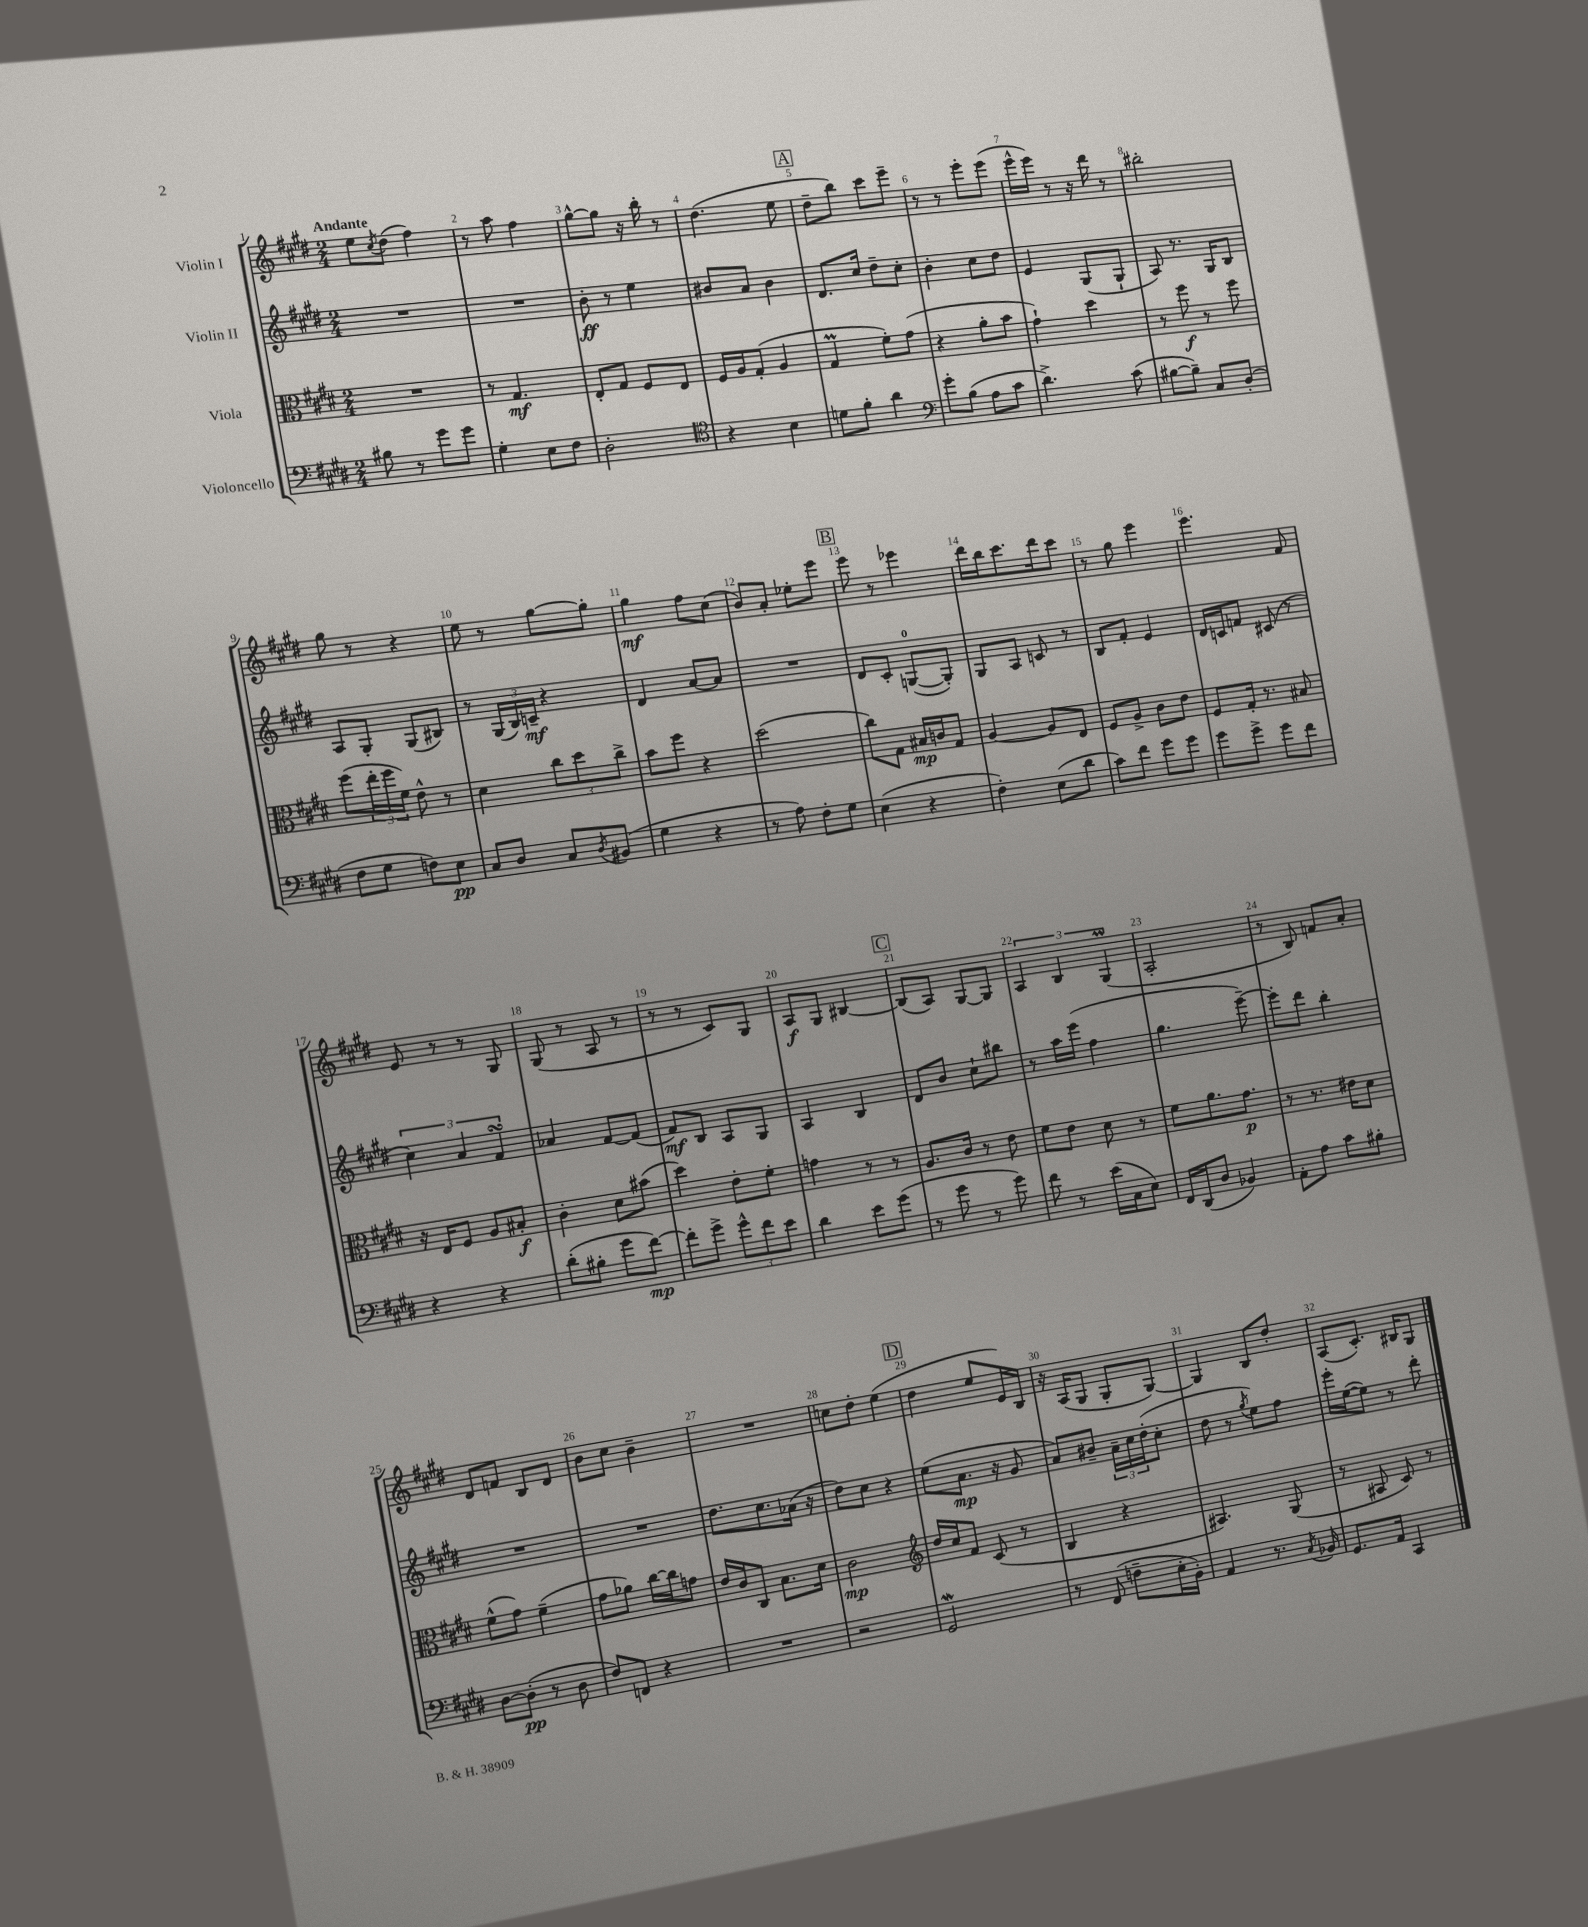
<<
\new StaffGroup <<
\new Staff = "s0" \with { instrumentName = "Violin I" } {
    \clef treble \key e \major \numericTimeSignature \time 2/4 \tempo "Andante"
    e''8 \acciaccatura { cis''8 } dis''8( fis''4) |
    r8 a''8 fis''4 |
    gis''8~-^ gis''8 r16 b''16-. r8 |
    dis''4.( e''8 |
    \mark \markup { \box "A" } dis''8-- b''8) cis'''8 e'''8-- |
    r8 r8 e'''8-. e'''8( |
    e'''16-^ e'''16) r8 r16 dis'''16 r8 |
    bis''2-. |
    gis''8 r8 r4 |
    e''8 r8 gis''8~ gis''8-. |
    gis''4\mf fis''8 cis''8( |
    b'8) a'8-. ees''8-. e'''8 |
    \mark \markup { \box "B" } e'''8 r8 ees'''4 |
    dis'''16 b''16 cis'''8. dis'''16 cis'''8 |
    r8 gis''8 e'''4 |
    e'''4. fis'8 |
    e'8 r8 r8 gis8 |
    gis8( r8 a8 r8 |
    r8 r8 cis'8) gis8 |
    a8\f gis8 bis4~ |
    \mark \markup { \box "C" } bis8( a8) gis8~ gis8 |
    \tuplet 3/2 { a4 b4 gis4\prall( } |
    a2-. |
    r8 b8) f'8 a'8-. |
    dis'8 f'8 b8 dis'8 |
    b'8 cis''8 b'4-- |
    R2 |
    c''8 dis''8-. e''4( |
    \mark \markup { \box "D" } dis''4 e''8 e'16) b16 |
    r16 a16( gis8 gis8-. gis8~) |
    gis4 b8 dis''8-. |
    a8( cis'8.-.) bis16 gis8 \bar "|." |
}
\new Staff = "s1" \with { instrumentName = "Violin II" } {
    \clef treble \key e \major \numericTimeSignature \time 2/4
    R2 |
    R2 |
    b'8-.\ff r8 e''4 |
    bis'8 a'8 bis'4 |
    \mark \markup { \box "A" } dis'8. cis''16 dis''8-- cis''8-. |
    b'4-. cis''8 dis''8 |
    e'4 gis8( gis8-! |
    a8) r8. gis16 b8 |
    a8 gis8-. gis8( bis8) |
    r8 \tuplet 3/2 { gis16( b16) c'16--\mf } r4 |
    dis'4 a'8~ a'8 |
    R2 |
    \mark \markup { \box "B" } dis'8 cis'8-. g8-0~( g8-.) |
    gis8 a8 c'8 r8 |
    b8 fis'8-. e'4 |
    dis'16 c'16 f'8 cis'8( r8 |
    \tuplet 3/2 { cis''4) a'4 fis'4\turn } |
    aes'4 fis'8~ fis'8( |
    fis'8\mf) b8 a8 gis8 |
    a4 b4 |
    \mark \markup { \box "C" } dis'8 b'8 cis''8-! bis''8 |
    r8 a''16 e'''16( fis''4 |
    gis''4. e'''8~--) |
    e'''8-. dis'''8 b''4-. |
    R2 |
    R2 |
    dis''8. cis''8. aes'16( r16 |
    dis''8) cis''8 r4 |
    \mark \markup { \box "D" } e''8( a'8.\mp r16 gis'8 |
    a'8) bis'8-- \tuplet 3/2 { a'16-- cis''16 dis''16-.( } cis''8-. |
    dis''8 r8 \acciaccatura { gis''8 } e''8) fis''8 |
    e'''16-. e''16~( e''8) r8 dis'''8-. \bar "|." |
}
\new Staff = "s2" \with { instrumentName = "Viola" } {
    \clef alto \key e \major \numericTimeSignature \time 2/4
    R2 |
    r8 gis4.\mf |
    e8-. gis8 fis8 e8 |
    fis16 a16 gis8-.( a4 |
    \mark \markup { \box "A" } gis4\prall fis'8-.) gis'8( |
    r4 a'8-. b'8 |
    gis'4-!) dis''4 |
    r8 fis''8\f r8 fis''8 |
    fis''8( \tuplet 3/2 { e''16-. fis''16 fis'16) } e'8-^ r8 |
    dis'4 \tuplet 3/2 { cis''8 dis''8 cis''8-> } |
    b'8 fis''8 r4 |
    dis''2( |
    \mark \markup { \box "B" } cis''8) gis8 bis16\mp c'16 gis8 |
    a4~ a8 e8 |
    fis8 a8-> cis'8 e'8 |
    fis8 gis16-. r8. bis8 |
    r16 e16 fis8 a8 bis8-.\f |
    cis'4-. dis'8 bis'8( |
    dis''4) e'8-. fis'8-. |
    g'4 r8 r8 |
    \mark \markup { \box "C" } a8. cis'16 r8 e'8 |
    fis'8 e'8 dis'8 r8 |
    fis'8 a'8. gis'8.\p |
    r8 r8. eis'16 dis'8 |
    fis'8-^( gis'8) fis'4--( |
    gis'8 aes'8) cis''16~ cis''16 g'8 |
    e'16 cis'16 cis8 b8. dis'16 |
    cis'2\mp |
    \mark \markup { \box "D" } \clef treble dis''16 cis''16 fis'8 cis'8( r8 |
    b4 r4 |
    ais4.) gis8( |
    r8 ais8 cis'8) r8 \bar "|." |
}
\new Staff = "s3" \with { instrumentName = "Violoncello" } {
    \clef bass \key e \major \numericTimeSignature \time 2/4
    bis8 r8 gis'8 gis'8 |
    gis4-. e8 fis8 |
    dis2-. |
    \clef tenor r4 b4 |
    \mark \markup { \box "A" } d'8 fis'8-. a'4 |
    \clef bass gis'8-. b8( a8 cis'8 |
    dis'4.->) cis'8( |
    bis8~ bis8--) cis8 dis8-.( |
    fis8 gis8 f8) e8\pp |
    cis8 dis8 cis8 \acciaccatura { dis8 } bis,8( |
    gis4 r4 |
    r8 a8) fis8-. gis8 |
    \mark \markup { \box "B" } e4( r4 |
    fis4-.) e8( dis'8 |
    cis'8) fis'8 gis'8 gis'8 |
    gis'8 gis'8-> gis'8 fis'8 |
    r4 r4 |
    dis'8-.( bis8-. gis'8 fis'8~\mp) |
    fis'8-. gis'8-> \tuplet 3/2 { gis'8-^ fis'8 e'8 } |
    dis'4 e'8 gis'8( |
    \mark \markup { \box "C" } r8 gis'8 r8 gis'8) |
    fis'8 r8 e'16( cis16 e8) |
    fis,16 dis,16( dis8 bes,4) |
    a,8-. a8 cis'8 bis8-. |
    dis8~ dis8-.\pp( r8 dis8 |
    fis8) f,8 r4 |
    R2 |
    r2 |
    \mark \markup { \box "D" } gis,2\mordent |
    r8 fis,8( f8-- e16-. b,16-.) |
    a,4 r8. \acciaccatura { cis8 } bes,16 |
    gis,8. a,16 cis,4 \bar "|." |
}
>>
>>
\layout { \context { \Score \override BarNumber.break-visibility = ##(#f #t #t) barNumberVisibility = #all-bar-numbers-visible } }
